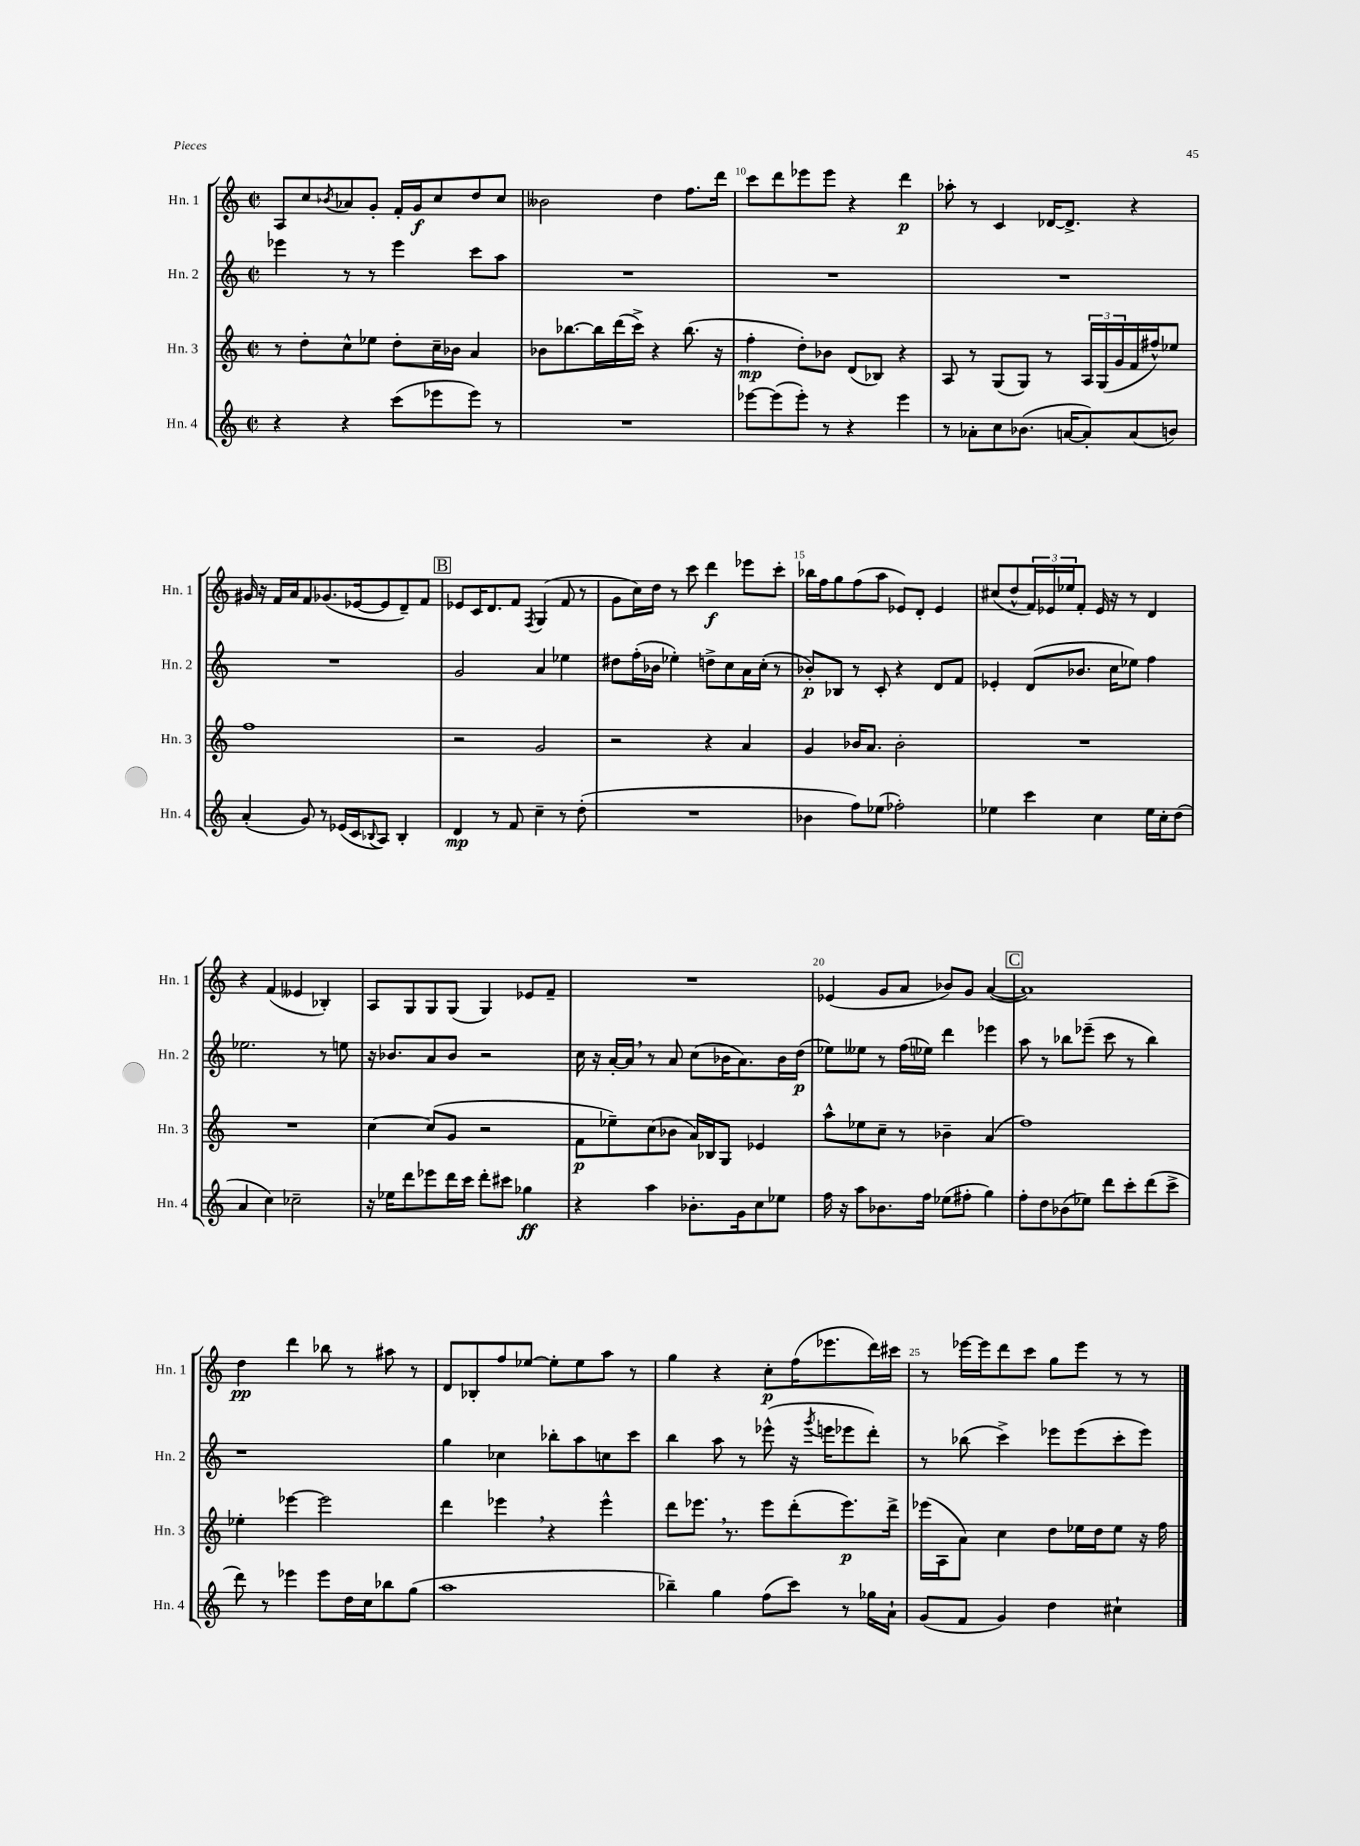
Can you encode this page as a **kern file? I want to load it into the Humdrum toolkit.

**kern	**kern	**kern	**kern
*staff4	*staff3	*staff2	*staff1
*clefG2	*clefG2	*clefG2	*clefG2
*k[]	*k[]	*k[]	*k[]
*M2/2	*M2/2	*M2/2	*M2/2
*met(c|)	*met(c|)	*met(c|)	*met(c|)
4r	8r	4eee-\	8A/L
.	8dd'\L	.	8cc/
.	.	.	8qb-/
4r	8cc^^\	8r	8a-/
.	8ee-\J	8r	8g'/J
(8ccc\L	8dd'\L	4eee-\	16f'/LL
.	.	.	16g/J
8eee-\	16cc~\L	.	8cc/
.	16b-\JJ	.	.
8eee-\J)	4a/	8ccc\L	8dd/
8r	.	8aa\J	8cc/J
=	=	=	=
1r	8b-\L	1r	2b--\
.	[8.bb-\	.	.
.	16bb-\]L	.	.
.	(16ddd\	.	.
.	16ccc^\JJ)	.	.
.	4r	.	4dd\
.	(8.bb-\	.	8.ff\L
.	16r	.	16ddd\Jk
=	=	=	=
[8eee-\L	4ff'\	1r	8ccc\L
(8eee-\]	.	.	8ddd\
8eee-'\J)	8dd'\L)	.	8eee-\
8r	8b-\J	.	8eee-\J
4r	(8d/L	.	4r
.	8B-/J)	.	.
4eee-\	4r	.	4ddd\
=	=	=	=
8r	8A/	1r	8aa-'\
8a-'\L	8r	.	8r
8cc\	(8G/L	.	4c/
(8.b-\J	8G/J)	.	.
.	8r	.	[16d-/LK
[16a/LK	.	.	8.d-^/]J
8a'/])	24A/LL	.	.
.	(24G/	.	.
.	24g/	.	.
(8a/	16f/	.	4r
.	16ff#^^/J)	.	.
8b/J)	8ee-/J	.	.
=	=	=	=
(4a'/	1ff	1r	16g#/
.	.	.	16r
.	.	.	16f/LL
.	.	.	16a/J
8g/)	.	.	8f/
8r	.	.	(8.g-/
(16e-/LL	.	.	.
16c/J	.	.	[16e-/k
8qqB-/	.	.	.
8A/J)	.	.	8e-/]
4B-'/	.	.	8d~/)
.	.	.	8f/J
=	=	=	=
4d/	2r	2g/	8e-/L
.	.	.	16c/K
.	.	.	8.d/
8r	.	.	.
8f/	.	.	8f/J
.	.	.	8qF/
4cc~\	2g/	4a/	(4G/
8r	.	4ee-\	8f/
(8dd'\	.	.	8r
=	=	=	=
1r	2r	8dd#\L	8g\L
.	.	(16ff'\L	16cc\L)
.	.	16b-\JJ	16dd\JJ
.	.	4ee-'\)	8r
.	.	.	8ccc\
.	4r	8dd^\L	4ddd\
.	.	8cc\	.
.	4a/	16a\L	8eee-\L
.	.	(16cc'\JJ	.
.	.	8r	8ccc'\J
=	=	=	=
4b-\	4g/	8b-'/L)	16bb-\LL
.	.	.	16ff\J
.	.	8B-/J	8gg\
8ff\L)	16b-/LK	8r	(8ff\
.	8.a/J	.	.
(8ee-\J	.	8c'/	8aa\J
2ff-'\)	2b-'\	4r	8e-/L)
.	.	.	8d'/J
.	.	8d/L	4e-/
.	.	8f/J	.
=	=	=	=
4ee-\	1r	4e-'/	(8cc#/L
.	.	.	8dd^^/
4ccc\	.	(8d/L	24f/L)
.	.	.	24e-/
.	.	.	24ee-/J
.	.	8.b-/J	8f'/J
4cc\	.	.	16e-/
.	.	16cc\LK	16r
.	.	8ee-\J)	8r
16ee-\LL	.	4ff\	4d/
16cc'\J	.	.	.
(8dd\J	.	.	.
=	=	=	=
4a/	1r	2.ee-\	4r
4cc\)	.	.	(4f/
2cc-~\	.	.	4e--/
.	.	8r	4B-'/)
.	.	8ee\	.
=	=	=	=
16r	[4cc\	16r	8A/L
16ee-\LK	.	8.b-/L	.
8ddd\	.	.	8G/
8eee-\	(8cc/]L	8a/	8G/
16ddd\L	8g/J	8b-/J	(8G/J
16ccc\JJ	.	.	.
8ddd'\L	2r	2r	4G/)
8ccc#\J	.	.	.
4gg-\	.	.	8e-/L
.	.	.	8f~/J
=	=	=	=
4r	8f\L	16cc\	1r
.	.	16r	.
.	8ee-~\)	[16a'/LL	.
.	.	16a/]JJ	.
4aa\	(8cc\	8r	.
.	8b-\J	8a/	.
8.b-'\L	16a/LL)	(8cc\L	.
.	16B-/J	.	.
.	8G/J	16b-\K	.
16g\k	.	8.a\)	.
8cc\	4e-/	.	.
8ee-\J	.	16b-\L	.
.	.	(16dd\JJ	.
=	=	=	=
16ff\	8aa^^\L	8ee-\L)	(4e-/
16r	.	.	.
8aa\L	8ee-\	8ee--\J	.
8.b-\	8cc~\J	8r	8g/L
.	8r	(16ff\LL	8a/J
16ff\Jk	.	16ee-\JJ)	.
(8ee-\L	4b-~\	4ddd\	8b-/L)
8ff#'\J	.	.	8g/J
4gg\)	(4a/	4eee-\	([4a/
=	=	=	=
8ff'\L	1ff)	8aa\	1a])
8dd\	.	8r	.
(8b-\	.	8bb-\L	.
8ee-\J)	.	(8eee-~\J	.
8ddd\L	.	8ccc\	.
8ccc'\	.	8r	.
(8ddd\	.	4bb-\)	.
8ccc^\J	.	.	.
=	=	=	=
8ddd\)	4ee-'\	1r	4dd\
8r	.	.	.
4eee-\	[4eee-\	.	4ddd\
8eee-\L	2eee-\]	.	8bb-\
16dd\L	.	.	8r
16cc\J	.	.	.
8bb-\	.	.	8aa#\
(8gg\J	.	.	8r
=	=	=	=
1aa	4ddd\	4gg\	8d/L
.	.	.	8B-'/
.	4eee-\	4cc-\	8ff/
.	.	.	[8ee-/J
.	4r	8bb-'\L	8ee-'\]L
.	.	8aa\	8ee-\
.	4eee-^^\	8cc\	8aa\J
.	.	8ccc\J	8r
=	=	=	=
4bb-~\)	8ddd\L	4bb\	4gg\
.	8.eee-\J	.	.
4gg\	.	8aa\	4r
.	8.r	.	.
.	.	8r	.
(8ff\L	8eee-\L	(8eee-^^\	8cc'\L
8ccc\J)	(8ddd'\	16r	(16ff\K
.	.	8qggg/	.
.	.	16eee\LK	8.eee-\
8r	8.eee-\)	8eee-\	.
16gg-\LL	.	8ddd'\J)	16ddd\L)
16a`\JJ	16ddd^\Jk	.	16ccc#\JJ
=	=	=	=
(8g/L	(16eee-\LL	8r	8r
.	16A\J	.	.
8f/J	8a\J)	(8bb-\	[16eee-\LL
.	.	.	16eee-\]J
4g/)	4cc\	4ccc^\)	8ddd\
.	.	.	8ccc\J
4dd\	8dd\L	8eee-\L	8gg\L
.	16ee-\L	(8eee-\	8eee-\J
.	16dd\J	.	.
4cc#`\	8ee-\J	8ccc'\	8r
.	16r	8eee-\J)	8r
.	16ff\	.	.
==	==	==	==
*-	*-	*-	*-
